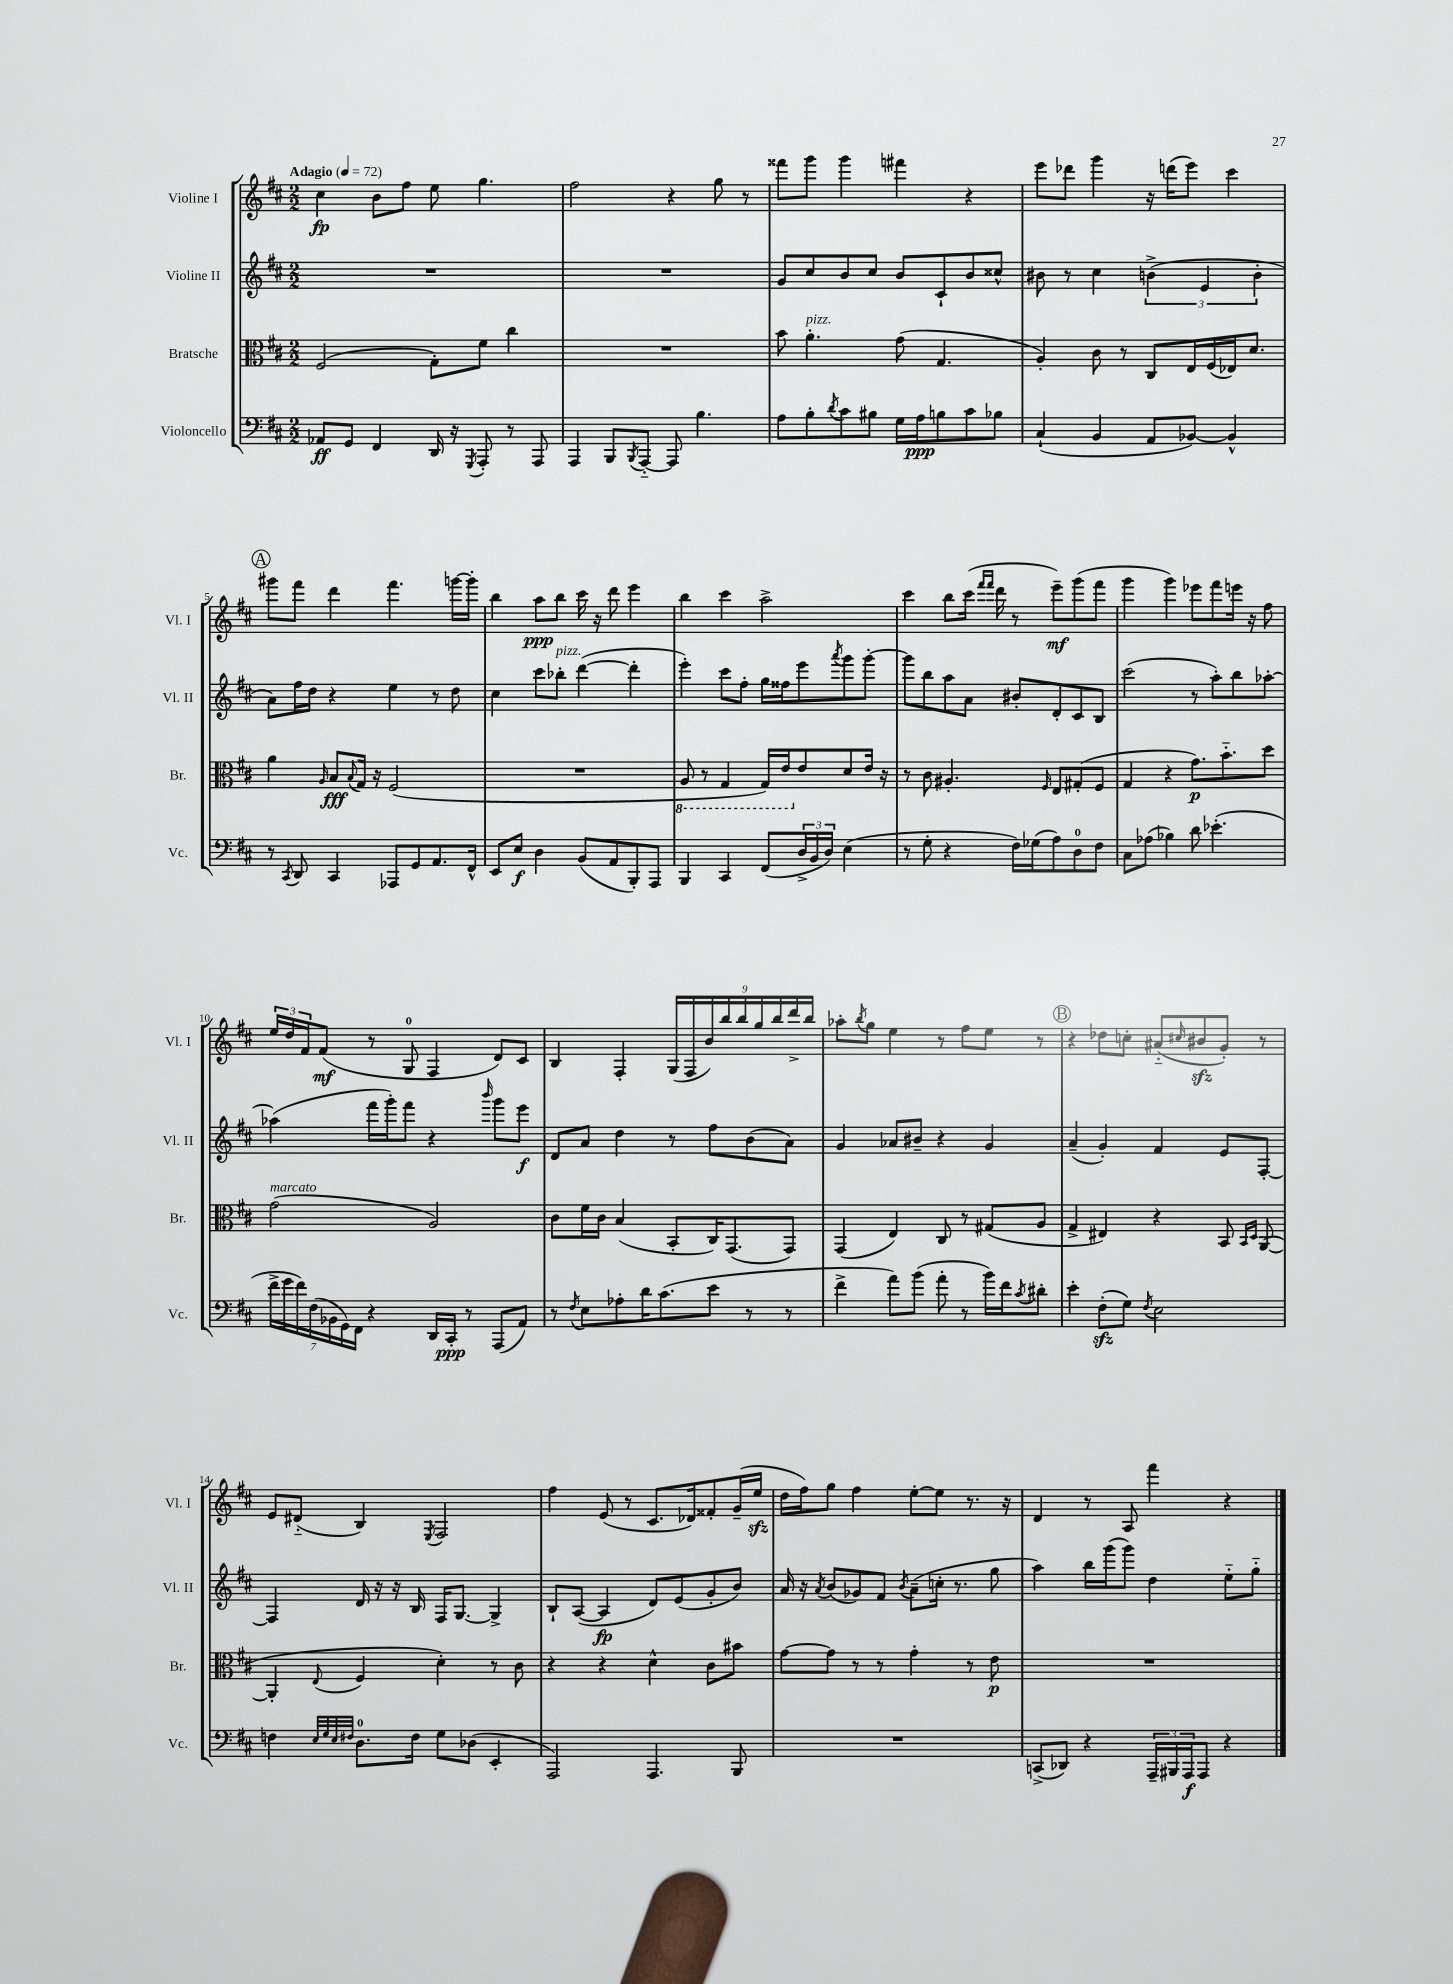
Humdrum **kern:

**kern	**kern	**kern	**kern
*staff4	*staff3	*staff2	*staff1
*clefF4	*clefC3	*clefG2	*clefG2
*k[f#c#]	*k[f#c#]	*k[f#c#]	*k[f#c#]
*M2/2	*M2/2	*M2/2	*M2/2
*MM72	*MM72	*MM72	*MM72
8AA-/L	(2F#/	1r	4cc#\
8GG/J	.	.	.
4FF#/	.	.	8b\L
.	.	.	8ff#\J
16DD/	8G'\L)	.	8ee\
16r	.	.	.
8qGGG/	.	.	.
8AAA'/	8f#\J	.	4.gg\
8r	4cc#\	.	.
8AAA/	.	.	.
=	=	=	=
4AAA/	1r	1r	2ff#\
8BBB/L	.	.	.
8qBBB/	.	.	.
[8AAA'~/J	.	.	.
8AAA/]	.	.	4r
4.B\	.	.	.
.	.	.	8gg\
.	.	.	8r
=	=	=	=
8A\L	8b\	8g/L	8fff##\L
8B'\	4.a'\	8cc#/	8ggg\J
8qd/	.	.	.
8c#\	.	8b/	4ggg\
8B#\J	.	8cc#/J	.
16G\LL	(8g\	8b/L	4fff#\
16A\J	.	.	.
8B\	4.G/	8c#`/	.
8c#\	.	8b/	4r
8B-\J	.	8cc##^^/J	.
=	=	=	=
(4C#`/	4A'/)	8b#\	8eee\L
.	.	8r	8ddd-\J
4BB/	8c#\	4cc#\	4ggg\
.	8r	.	.
8AA/L	8C#/L	(6b^\	16r
.	.	.	(16ddd\LK
[8BB-/J)	16E/L	.	8eee\J)
.	.	6e/	.
.	(16F#/	.	.
4BB-^^/]	16E-/J)	.	4ccc#\
.	8.d/J	.	.
.	.	6b'\	.
=	=	=	=
8r	4a\	8a\L)	8ggg#\L
8qCC#/	.	.	.
8DD/	.	16ff#\L	8fff#\J
.	.	16dd\JJ	.
.	16qqA/	.	.
4CC#/	8B/L	4r	4ddd\
.	8qqB/	.	.
.	16G/Jk	.	.
.	16r	.	.
8AAA-/L	(2F#/	4ee\	4.fff#\
8GG/	.	.	.
8.AA/	.	8r	.
.	.	8dd\	[16ggg\LL
16FF#^^/Jk	.	.	16ggg'\]JJ
=	=	=	=
8EE/L	1r	4cc#\	4bb\
8E/J	.	.	.
4D\	.	8ccc#\L	8aa\L
.	.	8bb-'\J	8bb\J
(8BB/L	.	([4ddd\	16ccc#\
.	.	.	16r
8AA/	.	.	8ddd\
8BBB'/)	.	4ddd'\]	4eee\
8AAA/J	.	.	.
=	=	=	=
4BBB/	8AA/	4eee'\)	4bb\
.	8r	.	.
4CC#/	4GG/	8ccc#\L	4ccc#\
.	.	8ff#'\J	.
(8FF#/L	16GG/LL)	16gg\LL	2aa^\
.	16E/J	16ff##\J	.
24D^/L	8e/	8eee\	.
24BB/	.	.	.
24D/JJ)	.	.	.
.	.	8qaaa/	.
(4E\	8d/	8ggg\	.
.	16e/Jk	[8ggg'\J	.
.	16r	.	.
=	=	=	=
8r	8r	8ggg\]L	4ccc#\
8G'\	8c#\	8bb\	.
4r	4.A#'/	8aa\	8bb\L
.	.	8a\J	(16ccc#\Jk
.	.	.	16qqfff#/LL
.	.	.	16qqfff#/JJ
.	.	.	16ddd\
16F#\LL)	.	8b#'/L	8r
(16G-\J	.	.	.
.	16qqF#/	.	.
8A\)	8E/L	8d'/	8eee~\L)
8D\	(8G#'/	8c#/	(8ggg\
8F#\J	8F#/J	8B/J	8fff#\J
=	=	=	=
8C#\L	4G/	(2ccc#\	4ggg\
(8A-\J	.	.	.
4B-\)	4r	.	4ggg\)
8d\	8.g\L)	8r	8eee-\L
(4.e-'\	.	8aa'\L)	8fff#\
.	8.b'~\	.	.
.	.	8bb\	16eee\Jk
.	.	.	16r
.	8dd\J	[8aa-'\J	8ff#\
=	=	=	=
28f#^\LL	(2g\	(4aa-\]	24ee/LL
28g\	.	.	.
.	.	.	24dd/
28f#\)	.	.	.
.	.	.	24f#/J
(28F#\	.	.	.
.	.	.	(8f#/J
28BB-\	.	.	.
28GG\)	.	.	.
28FF#\JJ	.	.	.
4r	.	16fff#\LL	8r
.	.	16ggg'\J)	.
.	.	8fff#\J	8G/
16DD/LL	2A/)	4r	4F#/
16CC#'/JJ	.	.	.
8r	.	.	.
.	.	16qqbbb/	.
(8AAA/L	.	8ggg\L	8d/L)
8AA/J)	.	8eee\J	8c#/J
=	=	=	=
8r	8c#\L	8d/L	4B/
8qF#/	.	.	.
8E\L	16f#\L	8a/J	.
.	16c#\JJ	.	.
8A-'\	(4B/	4dd\	4F#'/
16d\K	.	.	.
(8.c#\	.	.	.
.	8BB'/L	8r	(18G/LL
.	.	.	18F#/
.	.	.	18b/)
8e\J	16C#/K)	8ff#\L	.
.	.	.	18bb/
.	(8.GG/	.	.
.	.	.	18bb/
8r	.	(8b\	.
.	.	.	18gg/
.	.	.	18bb/
8r	8GG/J)	8a\J)	.
.	.	.	18ddd^/
.	.	.	18bb/JJ
=	=	=	=
4f#^\	(4GG/	4g/	8aa-'\L
.	.	.	8qbb/
.	.	.	8gg\J
8a\L)	4E/)	8a-/L	4ee\
(8b\J	.	8b#~/J	.
8a'\	8C#/	4r	8r
8r	8r	.	8ff#\L
16b\LL)	(8G#/L	4g/	8ee\J
16f#\J	.	.	.
8qc#/	.	.	.
8d#'\J	8A/J	.	8r
=	=	=	=
4e'\	4G^/	(4a~/	4r
(8F#'\L	4E#/)	4g'/)	8dd-\L
8G\J)	.	.	8cc'\J
8qF#/	.	.	.
2E\	4r	4f#/	(8a#'~/L
.	.	.	16qqcc#/
.	.	.	8b#/
.	8BB/	8e/L	8g'/J)
.	16qqBB/LL	.	.
.	16qqD/JJ	.	.
.	([8AA/	[8F#'/J	8r
=	=	=	=
4F\	4AA'/]	4F#/]	8e/L
.	.	.	(8d#'~/J
32qqE/LLL	.	.	.
32qqG/	.	.	.
32qqE/	.	.	.
32qqF#/JJJ	8qqE/	.	.
8.D\L	4F#/	16d/	4B/)
.	.	16r	.
.	.	16r	.
16F#\Jk	.	16B/	.
.	.	.	8qE/
8G\L	4d'\)	16F#/LK	2F#/
.	.	[8.G/J	.
(8D-\J	.	.	.
4EE'/	8r	4G^/]	.
.	8c#\	.	.
=	=	=	=
2AAA/)	4r	8B`/L	4ff#\
.	.	([8A/J	.
.	4r	4A/]	(8e/
.	.	.	8r
4.AAA/	4d^^\	8d/L)	8.c#/L
.	.	(8e/	.
.	.	.	16d-/k)
.	8c#\L	8g'/	8f##'/
8BBB/	8b#\J	8b/J)	(16g~/L
.	.	.	16ee/JJ
=	=	=	=
1r	[8g\L	16a/	16dd\LL
.	.	16r	16ff#\J)
.	.	8qa/	.
.	8g\]J	(8b/L	8gg\J
.	8r	8g-/)	4ff#\
.	8r	8f#/J	.
.	.	8qb/	.
.	4g'\	(8a~\L	[8ee'\L
.	.	16cc'\Jk	8ee\]J
.	.	8.r	.
.	8r	.	8.r
.	8e\	8gg\	.
.	.	.	16r
=	=	=	=
(8CC^/L	1r	4aa\)	4d/
8DD-/J)	.	.	.
4r	.	16bb\LL	8r
.	.	(16ggg\J	.
.	.	8ggg\J)	8A/
24AAA~/LL	.	4dd\	4fff#\
24BBB#/	.	.	.
24AAA/J	.	.	.
8AAA/J	.	.	.
4r	.	8ee'~\L	4r
.	.	8gg'~\J	.
==	==	==	==
*-	*-	*-	*-
